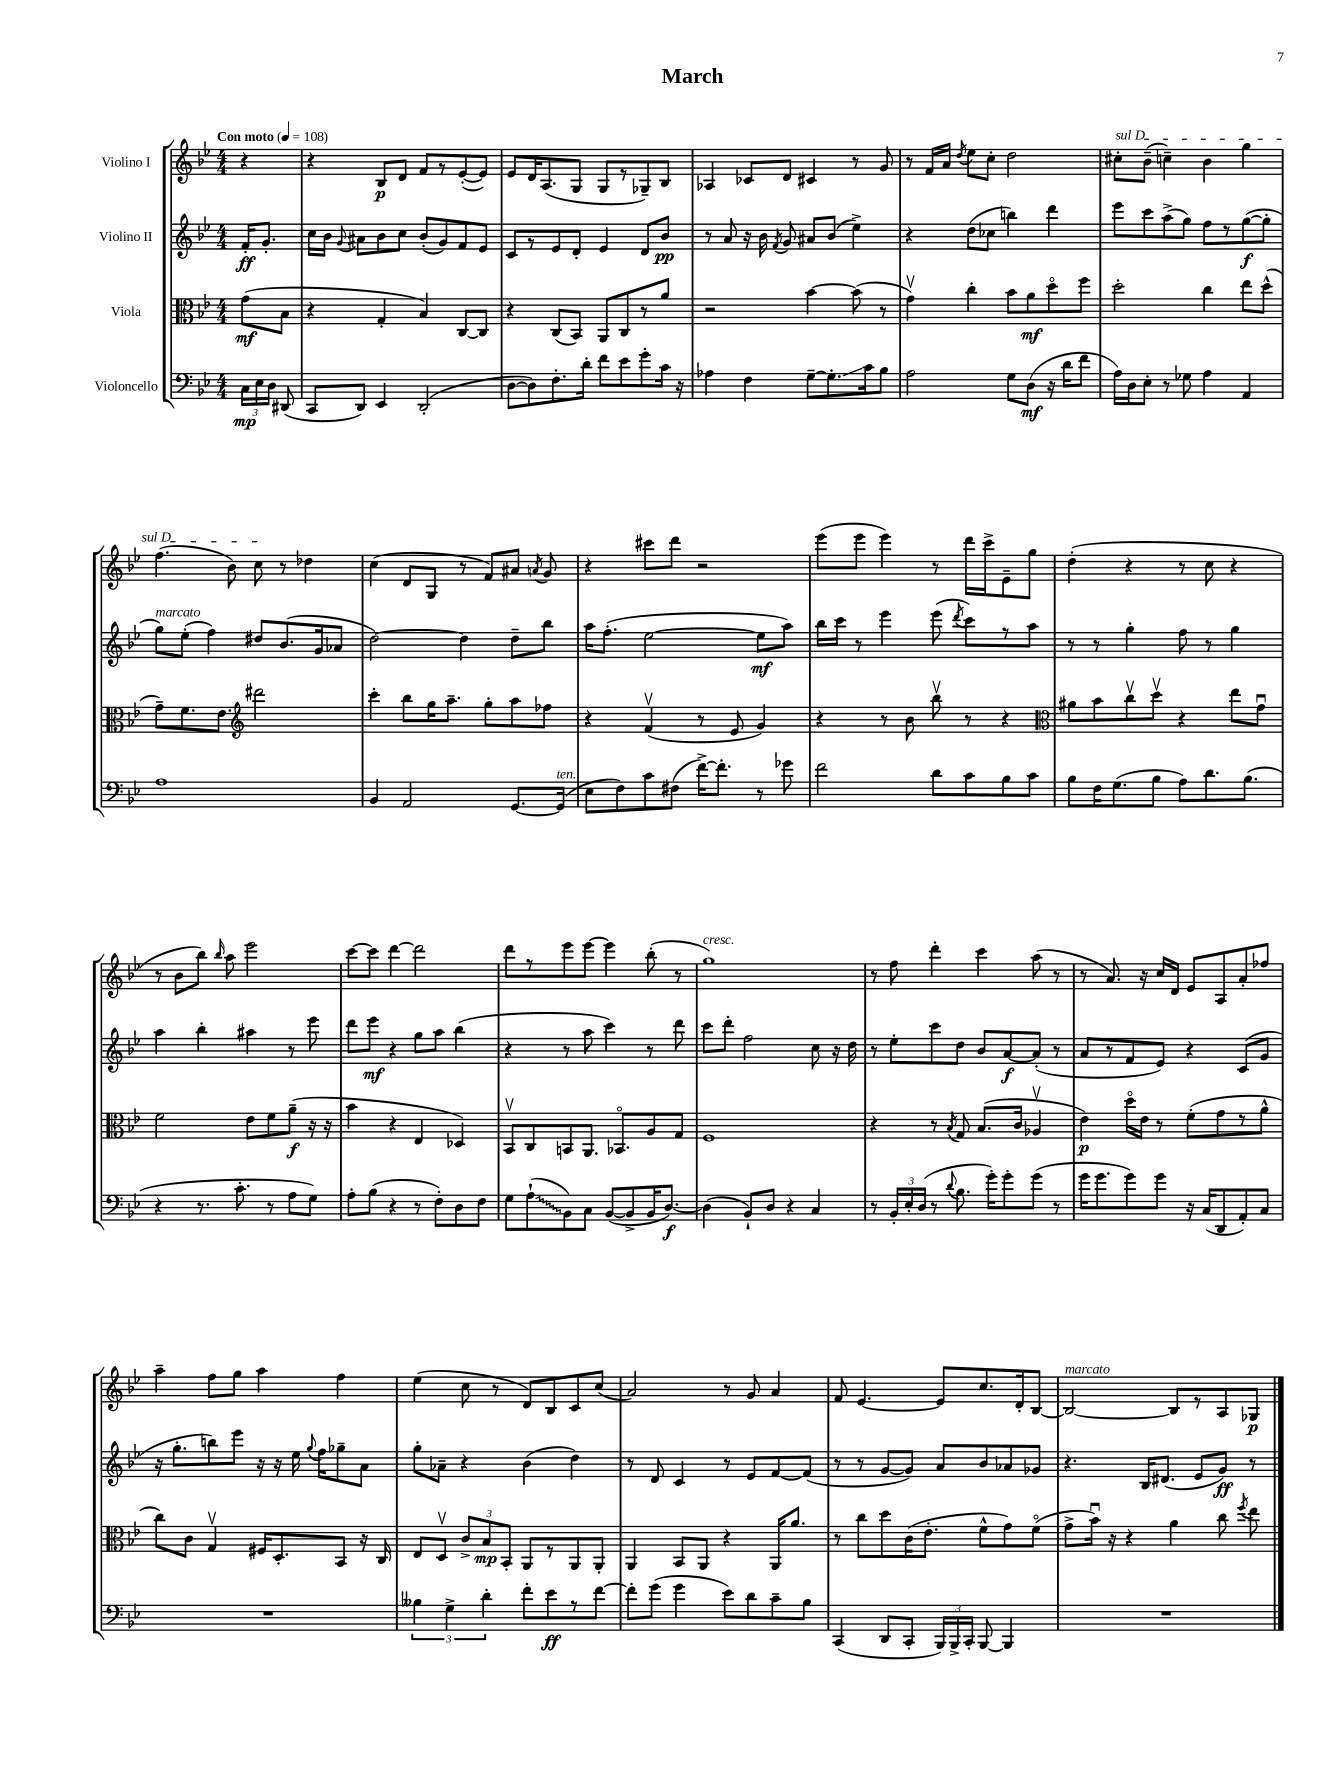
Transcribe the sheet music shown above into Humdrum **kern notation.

**kern	**kern	**kern	**kern
*staff4	*staff3	*staff2	*staff1
*clefF4	*clefC3	*clefG2	*clefG2
*k[b-e-]	*k[b-e-]	*k[b-e-]	*k[b-e-]
*M4/4	*M4/4	*M4/4	*M4/4
*MM108	*MM108	*MM108	*MM108
24C	(8g	16f'	4r
24E-	.	.	.
.	.	8.g'	.
24D	.	.	.
(8DD#	8B-	.	.
=	=	=	=
8CC	4r	16cc	4r
.	.	16b-	.
.	.	8qqg	.
8DD)	.	8a#	.
4EE-	4G'	8b-	8B-
.	.	8cc	8d
(2DD'	4B-)	(8b-'	8f
.	.	8g)	8r
.	[8C	8f	([8e-'
.	8C]	8e-	8e-])
=	=	=	=
[8D	4r	8c	8e-
8D])	.	8r	16d
.	.	.	(8.A
8.F'	(8C	8e-	.
.	8BB-)	8d'	8G
16d'	.	.	.
8f	8AA	4e-	8G
8e-	8C	.	8r
8g'	8r	8d	8G-~)
16c	8a	8b-	8B-
16r	.	.	.
=	=	=	=
4A-	2r	8r	4A-
.	.	8a	.
4F	.	16r	8c-
.	.	16b-	.
.	.	8qf	.
.	.	8g	8d
[8G~	[4b-	8a#	4c#
8.G']	.	(8b-	.
.	(8b-]	4ee-^)	8r
16c	.	.	.
8B-	8r	.	8g
=	=	=	=
2A	4gv)	4r	8r
.	.	.	16f
.	.	.	16a
.	.	.	8qdd
.	4cc'	(8dd	8ee-
.	.	8cc-	8cc'
8G	8b-	4bb)	2dd
(8D	8a	.	.
16r	8ddo	4ddd	.
16d	.	.	.
8f	8ff	.	.
=	=	=	=
16A)	2dd'	8eee-	8cc#'
16D	.	.	.
8E-'	.	8ccc	(8b-~
8r	.	(8aa^	4cc~)
8G-	.	8gg)	.
4A	4cc	8ff	4b-
.	.	8r	.
4AA	8ee-	([8gg	4gg
.	(8dd^^	8gg']	.
=	=	=	=
1A	8g~)	8gg)	(4.ff
.	8.f	(8ee-'	.
.	.	4ff)	.
.	8.e-	.	.
.	.	.	8b-)
*	*clefG2	*	*
.	2ddd#	8dd#	8cc
.	.	(8.b-	8r
.	.	.	4dd-
.	.	16g	.
.	.	8a-	.
=	=	=	=
4BB-	4ccc'	[2dd)	(4cc
2AA	8bb-	.	8d
.	16gg	.	8G
.	8.aa~	.	.
.	.	4dd]	8r
.	8gg'	.	8f)
[8.GG	8aa	8dd~	8a#
.	.	.	8qa
.	8ff-	8bb-	8g
(16GG]	.	.	.
=	=	=	=
8E-	4r	16aa	4r
.	.	(8.ff'	.
8F)	.	.	.
8c	(4fv	[2ee-	8ccc#
(8F#	.	.	8ddd
[16f^)	8r	.	2r
8.f']	.	.	.
.	8e-	.	.
8r	4g)	8ee-]	.
8g-	.	8aa)	.
=	=	=	=
2f	4r	16bb-	(8eee-
.	.	16ccc	.
.	.	8r	8eee-
.	8r	4eee-	4eee-)
.	8b-	.	.
8d	8bb-v	(8eee-	8r
.	.	8qddd	.
8c	8r	8ccc)	16ddd
.	.	.	16ccc^
8B-	4r	8r	8e-~
8c	.	8aa	8gg
=	=	=	=
*	*clefC3	*	*
8B-	8a#	8r	(4dd'
16F	8b-	8r	.
(8.G	.	.	.
.	8ccv	4gg'	4r
8B-	8ddv	.	.
8A)	4r	8ff	8r
8.d	.	8r	8cc
.	8ee-	4gg	4r
(8.B-	.	.	.
.	8gu	.	.
=	=	=	=
4r	2f	4aa	8r
.	.	.	8b-
8.r	.	4bb-'	8bb-)
.	.	.	16qqbb-
.	.	.	8aa
8.c'	.	.	.
.	8e-	4aa#	2eee-
8r	8f	.	.
8A	(8a~	8r	.
8G)	16r	8eee-	.
.	16r	.	.
=	=	=	=
8A'	4b-	8ddd	[8ccc
(8B-	.	8eee-	8ccc]
4r	4r	4r	[4ddd
8r	4E-	8gg	2ddd]
8F')	.	8aa	.
8D	4D-)	(4bb-	.
8F	.	.	.
=	=	=	=
8G	8BB-v	4r	8ddd
(8A`	8C	.	8r
8BB-)	8BB	8r	8eee-
8C	8.AA	8aa	[8eee-
([8BB-	.	4ccc)	4eee-]
.	8.BB-o	.	.
8BB-^]	.	.	.
16BB-	8A	8r	(8bb-'
[8.D)	.	.	.
.	8G	8ddd	8r
=	=	=	=
(4D]	1F	8ccc	1gg)
.	.	8ddd'	.
8BB-`)	.	2ff	.
8D	.	.	.
4r	.	.	.
4C	.	8cc	.
.	.	16r	.
.	.	16dd	.
=	=	=	=
8r	4r	8r	8r
24BB-'	.	8ee-'	8ff
24E-'	.	.	.
(24D	.	.	.
8r	8r	8ccc	4ddd'
8qqd	8qB-	.	.
8.B-	8G	8dd	.
.	(8.B-	8b-	4ccc
16g')	.	.	.
8g'	.	[8a	.
.	16c	.	.
(8g	4A-v	(8a']	(8aa
8r	.	8r	8r
=	=	=	=
16g	4e-)	8a	8r
8.g	.	.	.
.	.	8r	8.a)
8g)	16ddo	8f	.
.	16e-	.	16r
8g	8r	8e-)	16cc
.	.	.	16d
16r	(8f'	4r	8e-
(16C	.	.	.
8DD	8g	.	8A
8AA')	8r	(8c	8a'
8C	8a^^	8g	8ff-
=	=	=	=
1r	8cc)	16r	4aa~
.	.	8.gg'	.
.	8c	.	.
.	4Gv	8bb)	8ff
.	.	8eee-	8gg
.	16F#	16r	4aa
.	8.D'	16r	.
.	.	16ee-	.
.	.	8qqgg	.
.	.	16ff	.
.	8BB-	8gg-~	4ff
.	16r	8a	.
.	16C	.	.
=	=	=	=
6B--	8E-	8gg'	(4ee-
.	8Dv	8a-~	.
6G^	.	.	.
.	12c^	4r	8cc
6d'	12B-	.	.
.	.	.	8r
.	12BB-'	.	.
8f'	8AA	(4b-	8d)
8e-	8r	.	8B-
8r	8AA	4dd)	8c
[8f	8AA'	.	(8cc
=	=	=	=
8f']	4AA	8r	2a)
(8g	.	8d	.
4g	8BB-	4c	.
.	8AA	.	.
8e-)	4r	8r	8r
8d	.	8e-	8g
8c~	16AA	[8f	4a
.	8.a	.	.
8B-	.	(8f]	.
=	=	=	=
(4CC	8r	8r	8f
.	8cc	8r	[4.e-
8DD	8dd	[8g	.
8CC'	(16c	8g])	.
.	8.e-'	.	.
24BBB-)	.	8a	8e-]
24BBB-^	.	.	.
24CC'	.	.	.
[8BBB-	8f^^	8b-	8.cc
4BBB-]	8g)	8a-	.
.	.	.	16d'
.	(8fo	8g-	[8B-
=	=	=	=
1r	8g^	4.r	2B-_
.	16b-u)	.	.
.	16r	.	.
.	4r	.	.
.	.	16B-	.
.	.	(8.d#	.
.	4a	.	8B-]
.	.	8e-	8r
.	8cc	8g)	8A
.	8qff	.	.
.	8ee-	8r	8G-
==	==	==	==
*-	*-	*-	*-
